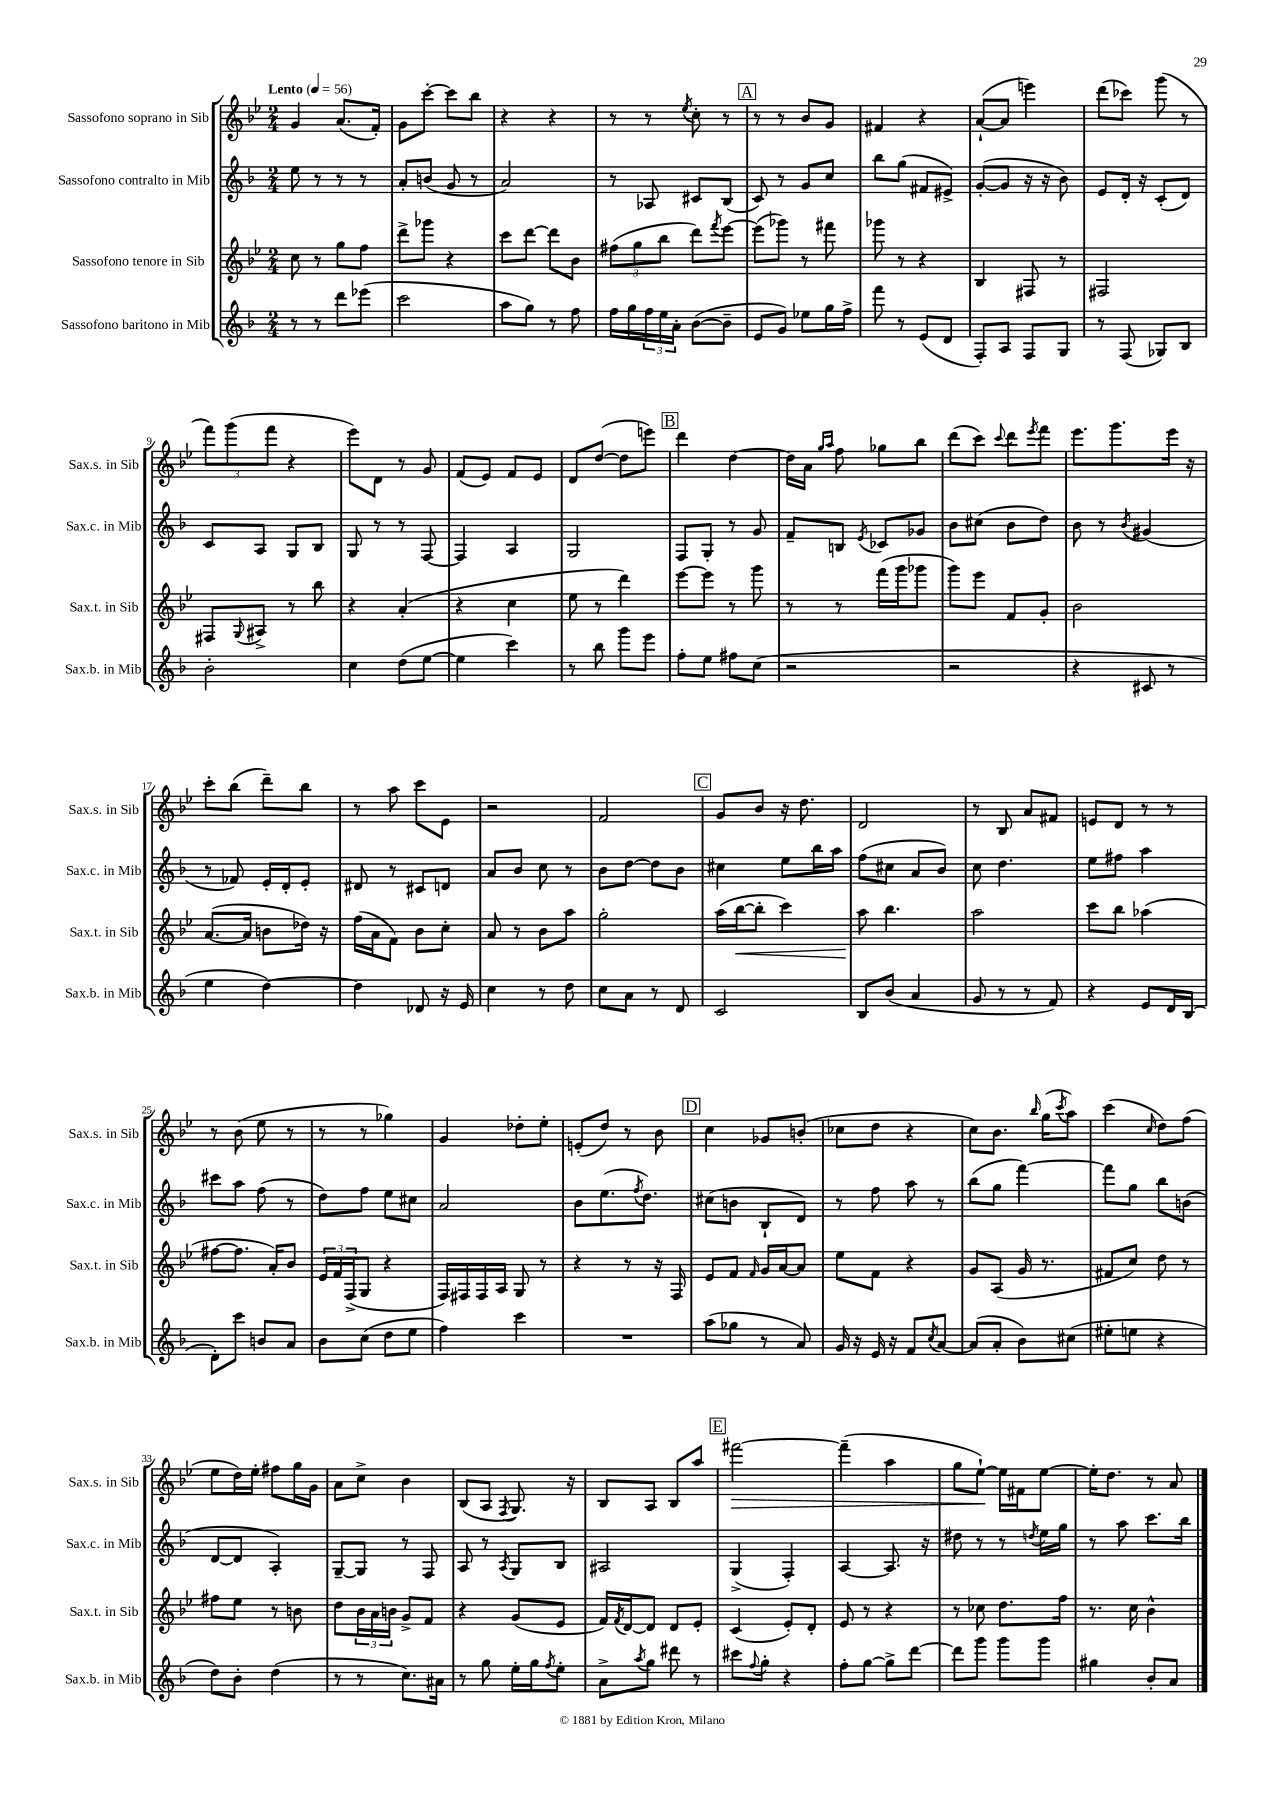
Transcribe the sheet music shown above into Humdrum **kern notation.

**kern	**kern	**kern	**kern
*staff4	*staff3	*staff2	*staff1
*clefG2	*clefG2	*clefG2	*clefG2
*k[b-]	*k[b-e-]	*k[b-]	*k[b-e-]
*M2/4	*M2/4	*M2/4	*M2/4
*MM56	*MM56	*MM56	*MM56
8r	8cc\	8ee\	4g/
8r	8r	8r	.
8ddd\L	8gg\L	8r	(8.a/L
(8eee-\J	8ff\J	8r	.
.	.	.	16f'/Jk)
=	=	=	=
2ccc\	8ddd^\L	8a'/L	8g\L
.	8ggg-\J	(8b/J	[8ccc'\J
.	4r	8g/	8ccc\]L
.	.	8r	8bb-\J
=	=	=	=
8aa\L	8ccc\L	2a/)	4r
8gg\J)	[8ddd\J	.	.
8r	8ddd\]L	.	4r
8ff\	8b-\J	.	.
=	=	=	=
16ff\LL	(12ff#\L	8r	8r
16gg\	.	.	.
.	12gg\	.	.
24ff\	.	8A-/	8r
24ee\	12bb-\J	.	.
24a'\JJ	.	.	.
.	.	.	8qee-/
([8b-\L	8ddd\L)	8c#/L	8cc'\
.	8qfff/	.	.
8b-~\]J	[8eee-\J	(8B-/J	8r
=	=	=	=
8e/L	(8eee-\]L	8c/)	8r
8g/J)	8ggg-\J)	8r	8r
8ee-\L	8r	8g/L	8b-/L
16gg\L	8fff#\	8cc/J	8g/J
16ff^\JJ	.	.	.
=	=	=	=
8fff\	8ggg-\	8bb-\L	4f#/
8r	8r	(8gg\J	.
(8e/L	4r	8f#/L	4r
8d/J	.	8e#^/J)	.
=	=	=	=
8F'/L)	4B-/	([8g'/L	([8a`/L
8A/J	.	8g/]J	8a/]J
8F/L	8F#/	16r	4eee\)
.	.	16r	.
8G/J	8r	8b-\)	.
=	=	=	=
8r	2F#/	8e/L	(8ddd\L
(8F/	.	16d'/Jk	8ccc-\J)
.	.	16r	.
8G-/L)	.	(8c'/L	(8ggg\
8B-/J	.	8d/J)	8r
=	=	=	=
2b-'\	8F#/L	8c/L	12fff\L)
.	.	.	(12ggg\
.	8qqG/	.	.
.	8A#^/J	8A/J	.
.	.	.	12fff\J
.	8r	8G/L	4r
.	8bb-\	8B-/J	.
=	=	=	=
4cc\	4r	8G/	8eee-\L)
.	.	8r	8d\J
(8dd\L	(4a'/	8r	8r
[8ee\J	.	[8F/	8g/
=	=	=	=
4ee\]	4r	4F/]	(8f/L
.	.	.	8e-/J)
4ccc\)	4cc\	4A/	8f/L
.	.	.	8e-/J
=	=	=	=
8r	8ee-\	2G/	8d/L
8bb-\	8r	.	([8dd/J
8ggg\L	4ddd\)	.	8dd\]L
8eee\J	.	.	8eee\J)
=	=	=	=
8ff'\L	[8eee-\L	8F/L	4ddd\
8ee\J	8eee-\]J	8G'/J	.
8ff#\L	8r	8r	[4dd\
(8cc\J	8ggg\	8g/	.
=	=	=	=
2r	8r	8f~/L	16dd\]LL
.	.	.	16a\JJ
.	.	.	16qqgg/LL
.	.	.	16qqaa/JJ
.	8r	8B/J	8ff\
.	.	8qe/	.
.	(16fff\LL	8c-/L	8gg-\L
.	16ggg\J	.	.
.	8ggg-\J	8g-/J	8bb-\J
=	=	=	=
2r	8ggg\L)	8b-\L	(8ddd\L
.	8eee-\J	(8cc#\J	8ccc\J)
.	.	.	8qqccc/
.	8f/L	8b-\L	8ddd\L
.	.	.	8qeee-/
.	8g'/J	8dd\J)	8fff\J
=	=	=	=
4r	2b-\	8b-\	8.eee-\L
.	.	8r	.
.	.	.	8.ggg\
.	.	8qb-/	.
8c#/	.	(4g#/	.
8r	.	.	16eee-\Jk
.	.	.	16r
=	=	=	=
4ee\	([8.a/L	8r	8ccc'\L
.	.	8f-/)	(8bb-\J
.	16a/]Jk	.	.
[4dd\)	8b\L	16e'/LL	8ddd~\L)
.	.	16d'/J	.
.	16dd-\Jk)	8e'/J	8bb-\J
.	16r	.	.
=	=	=	=
4dd\]	(16ff\LL	8d#/	8r
.	16a\J	.	.
.	8f\J)	8r	8aa\
8d-/	8b-\L	8c#/L	8ccc\L
16r	8cc'\J	8d/J	8e-\J
16e/	.	.	.
=	=	=	=
4cc\	8a/	8a/L	2r
.	8r	8b-/J	.
8r	8b-\L	8cc\	.
8dd\	8aa\J	8r	.
=	=	=	=
8cc\L	2gg'\	8b-\L	2f/
8a\J	.	[8dd\J	.
8r	.	8dd\]L	.
8d/	.	8b-\J	.
=	=	=	=
2c/	(16aa\LL	4cc#\	8g/L
.	[16bb-\J	.	.
.	8bb-'\]J	.	8b-/J
.	4ccc\)	8ee\L	16r
.	.	.	8.dd\
.	.	16bb-\L	.
.	.	16aa\JJ	.
=	=	=	=
8B-/L	8aa\	(8ff\L	2d/
(8b-/J	4.bb-\	8cc#\J	.
4a/	.	8a/L	.
.	.	8b-/J)	.
=	=	=	=
8g/	2aa\	8cc\	8r
8r	.	4.dd\	8B-/
8r	.	.	8a/L
8f/)	.	.	8f#/J
=	=	=	=
4r	8ccc\L	8ee\L	8e/L
.	8bb-\J	8ff#\J	8d/J
8e/L	(4aa-\	4aa\	8r
16d/L	.	.	8r
(16B-/JJ	.	.	.
=	=	=	=
8d'\L)	[8ff#\L	8ccc#\L	8r
8ccc\J	8.ff#\]J	8aa\J	(8b-\
8b/L	.	(8ff\	8ee-\
.	16a'/LK)	.	.
8a/J	8b-/J	8r	8r
=	=	=	=
8b-\L	24e-/LL	8dd\L)	8r
.	24f/	.	.
.	(24F^/J	.	.
(8cc\J	8G/J	8ff\J	8r
8dd\L	4r	8ee\L	4gg-\)
8ee\J	.	8cc#\J	.
=	=	=	=
4ff\)	16F/LL)	2a/	4g/
.	16F#/	.	.
.	16F#/	.	.
.	16A/JJ	.	.
4ccc\	8G/	.	8dd-'\L
.	8r	.	8ee-'\J
=	=	=	=
2r	4r	8b-\L	(8e'/L
.	.	(8.ee\	8dd/J)
.	8r	.	8r
.	.	8qff/	.
.	.	8.dd\J)	.
.	16r	.	8b-\
.	16F/	.	.
=	=	=	=
(8aa\L	8e-/L	(8cc#\L	4cc\
8gg-\J	8f/J	8b\J	.
.	16qqf/	.	.
8r	16g/LL	8B-`/L	8g-/L
.	[16a/J	.	.
8a/)	8a/]J	8d/J)	(8b'/J
=	=	=	=
16g/	8ee-\L	8r	8cc-\L
16r	.	.	.
16e/	8f\J	8ff\	8dd\J
16r	.	.	.
8f/L	4r	8aa\	4r
8qcc/	.	.	.
[8a/J	.	8r	.
=	=	=	=
(8a/]L	8g/L	(8bb-\L	8cc\L)
8a'/J	(8A/J	8gg\J	8.b-\J
8b-\L)	16g/	[4fff\)	.
.	.	.	16qqbb-/
.	8.r	.	(16gg\LK
.	.	.	8qccc/
(8cc#\J	.	.	8aa\J)
=	=	=	=
8ee#'\L	8f#/L	8fff\]L	(4ccc\
8ee\J	8cc/J)	8gg\J	.
.	.	.	16qqcc/
4r	8dd\	8bb-\L	8dd\L)
.	8r	(8b\J	(8ff\J
=	=	=	=
8dd\L)	8ff#\L	[8d/L	8ee-\L
8b-'\J	8ee-\J	8d/]J	16dd\L)
.	.	.	16ee-'\JJ
(4dd\	8r	4A'/)	8ff#\L
.	8b\	.	16gg\L
.	.	.	16g\JJ
=	=	=	=
8r	8dd\L	[8G~/L	8a\L
8r	24b-\L	8G/]J	8cc^\J
.	24a\	.	.
.	24b\JJ	.	.
8.cc\L)	8g^/L	8r	4b-\
.	8f/J	8F/	.
16a#\Jk	.	.	.
=	=	=	=
8r	4r	8A/	(8B-/L
8gg\	.	8r	8A/J
.	.	8qA/	8qF/
16ee'\LL	(8g/L	8G/L	8.G/)
16gg\J	.	.	.
8qff/	.	.	.
8ee'\J	8e-/J	8B-/J	.
.	.	.	16r
=	=	=	=
8a^\L	16f/LL)	2A#/	8B-/L
.	8qf/	.	.
.	[16d/J	.	.
8qaa/	.	.	.
8gg\J	8d/]J	.	8A/J
8ddd#\	8d/L	.	8B-/L
8r	8e-'/J	.	8aa/J
=	=	=	=
8ccc#\L	(4c/	(4G^/	[2fff#\
8qqff/	.	.	.
8gg'\J	.	.	.
4r	8e-'/L)	4F'/)	.
.	8d'/J	.	.
=	=	=	=
8ff'\L	8e-/	[4A/	(4fff#~\]
[8gg\J	8r	.	.
8gg^\]L	4r	8.A/]	4aa\
[8ddd\J	.	.	.
.	.	16r	.
=	=	=	=
8ddd\]L	8r	8dd#\	8gg\L
8ggg\J	8cc-\	8r	[8ee-`\J)
8ggg\L	8.dd\L	8r	16ee-\]LL
.	.	.	16f#\J
.	.	8qdd/	.
8ggg\J	.	16ee\LL	[8ee-\J
.	16ff\Jk	16gg\JJ	.
=	=	=	=
4gg#\	8.r	8r	16ee-'\]LK
.	.	.	8.dd\J
.	.	8aa\	.
.	16cc\	.	.
8b-'/L	4b-^^\	8.ccc\L	8r
8a/J	.	.	8a/
.	.	16bb-\Jk	.
==	==	==	==
*-	*-	*-	*-
